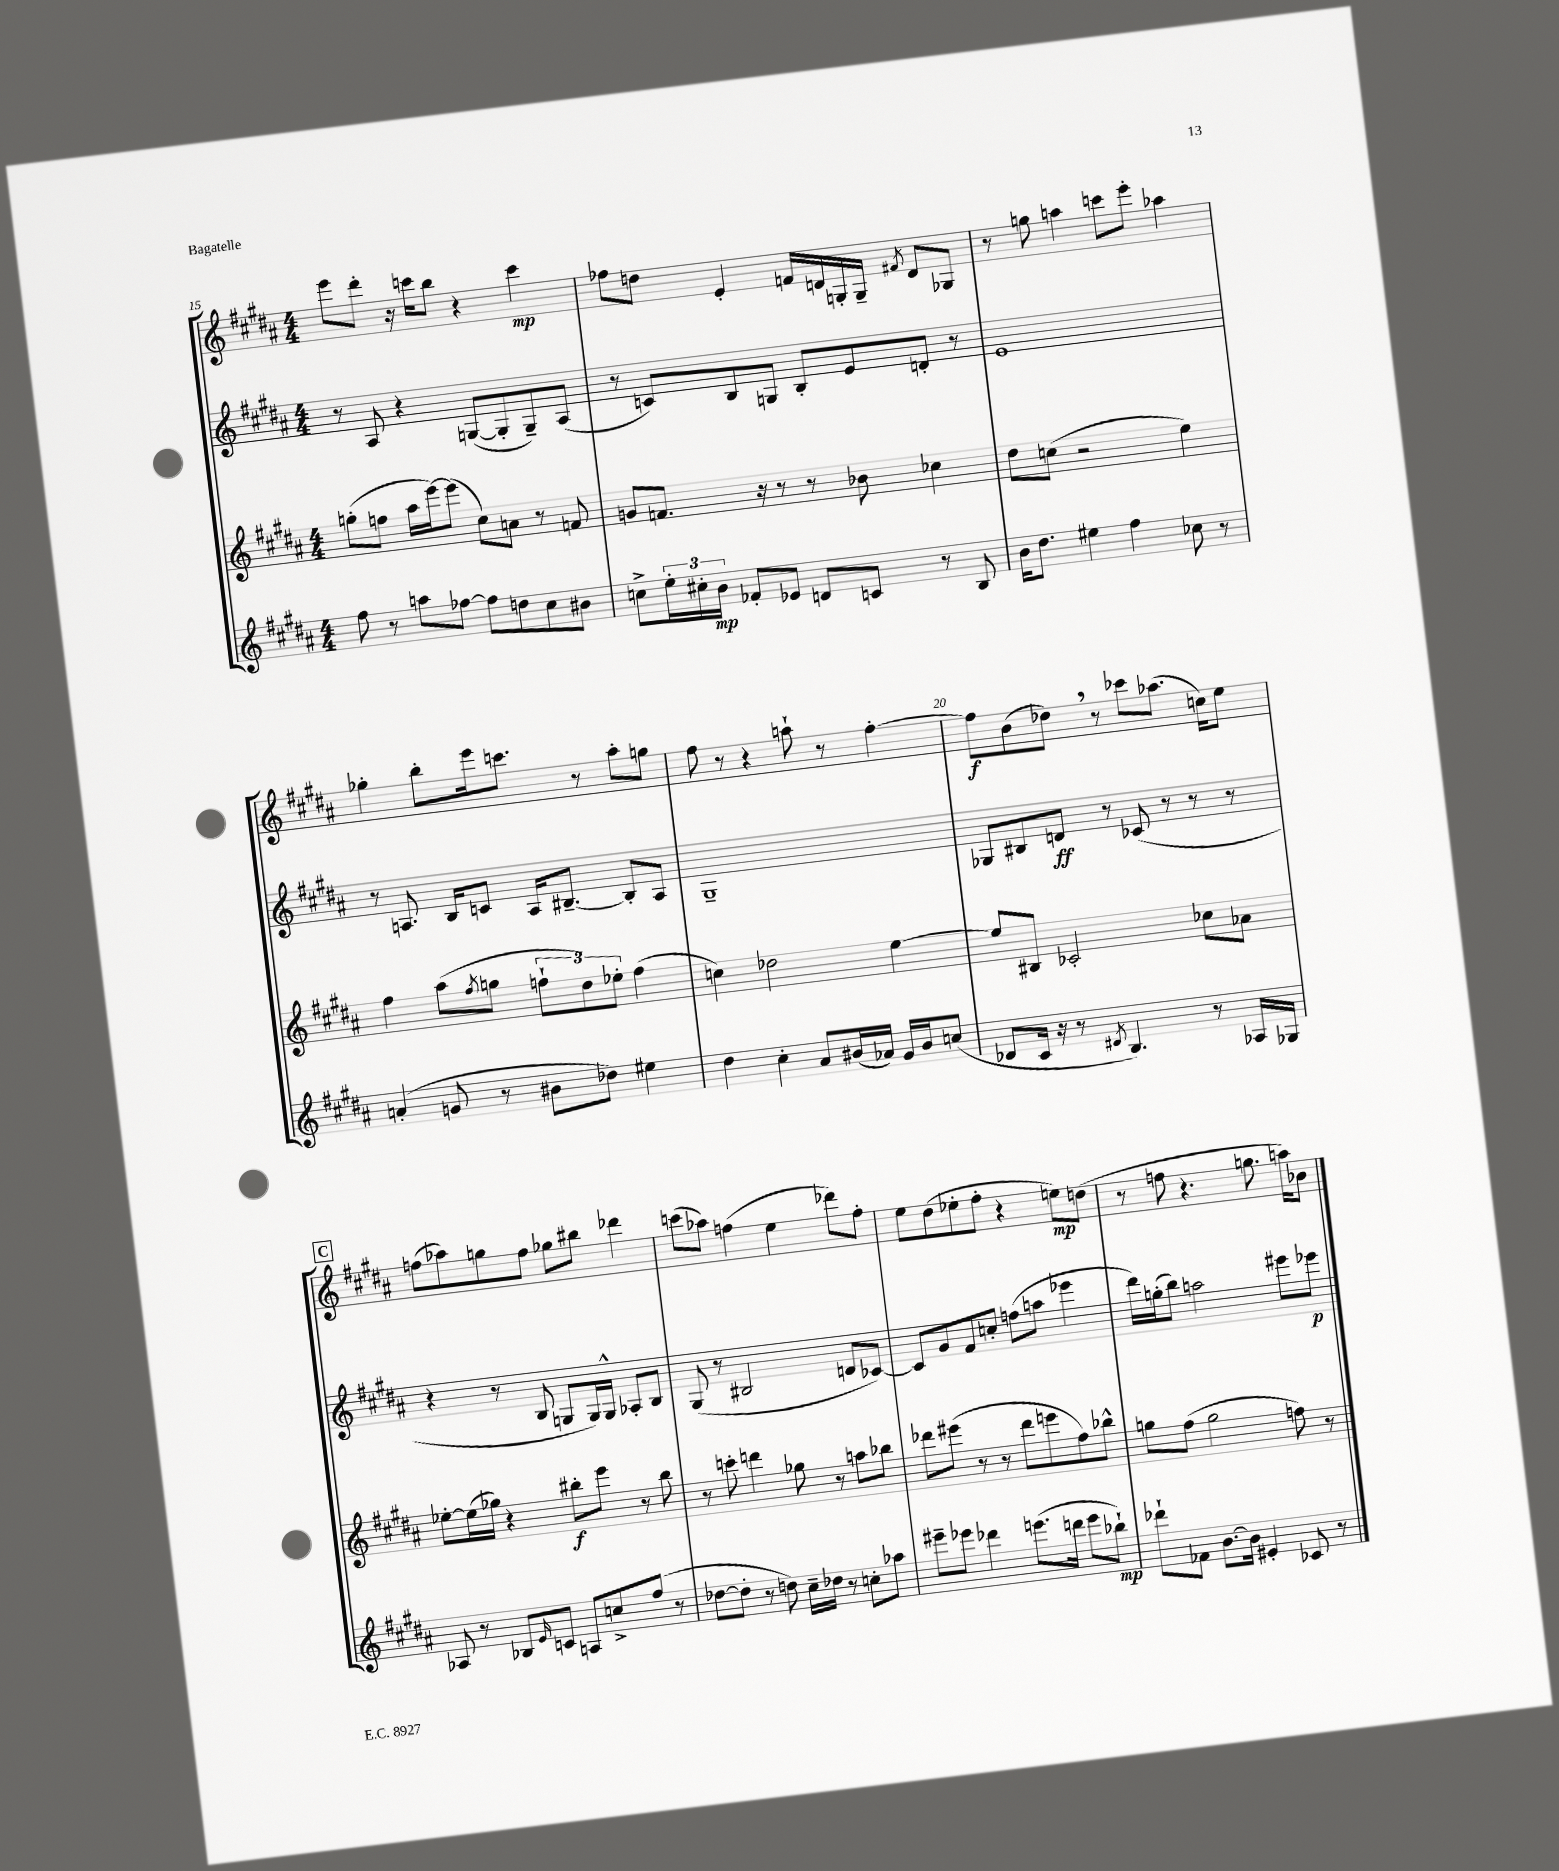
<<
\new StaffGroup <<
\new Staff = "s0" {
    \clef treble \key b \major \numericTimeSignature \time 4/4
    e'''8 dis'''8-. r16 c'''16 b''8 r4 c'''4\mp |
    fes''8 d''8 e'4-. f'16 d'16 g16-. g16-- \acciaccatura { fis'8 } d'8 ges8 |
    r8 g''8 a''4 c'''8 e'''8-. aes''4 |
    ges''4-. b''8-. e'''16 c'''8. r8 ais''8-. g''8 |
    fis''8 r8 r4 a''8-! r8 fis''4~-. |
    fis''8\f b'8( des''8) \breathe r8 ces'''8 aes''8.( c''16) e''8 |
    \mark \markup { \box "C" } f''8( aes''8) g''8 f''8 ges''8 bis''8 des'''4 |
    c'''8( aes''8) f''4( e''4 des'''8) f''8-. |
    e''8 dis''8( ees''8-. fis''8-. r4 e''8\mp) d''8( |
    r8 f''8 r4. g''8. a''16) bes'8 \bar "|." |
}
\new Staff = "s1" {
    \clef treble \key b \major \numericTimeSignature \time 4/4
    r8 ais8 r4 g8~( g8-. g8--) ais8( |
    r8 c'8) b8 g8 b8-. e'8 d'8-. r8 |
    e'1 |
    r8 a8. b16 c'8 a16 bis8.~-- bis8-. a8 |
    gis1-- |
    ges8 bis8 d'8\ff r8 ces'8( r8 r8 r8 |
    \mark \markup { \box "C" } r4 r8 b8 g8 g16) g16-^ aes8-. b8 |
    gis8( r8 bis2 d'8 ces'8~) |
    ces'8 gis'8 fis'8 c''8-. f''8( a''8 ees'''4 |
    dis'''16) g''16-.( b''8) a''2 eis'''8 ees'''8\p \bar "|." |
}
\new Staff = "s2" {
    \clef treble \key b \major \numericTimeSignature \time 4/4
    g''8-.( f''8 ais''16 e'''16~) e'''8( cis''8) a'8 r8 f'8 |
    g'8 f'8. r16 r8 r8 bes'8 ces''4 |
    dis''8 c''8( r2 e''4) |
    fis''4 ais''8( \acciaccatura { fis''8 } g''8 \tuplet 3/2 { f''8-! dis''8) ees''8-. } f''4( |
    c''4) des''2 e''4~ |
    e''8 bis8 ces'2-. ces''8 aes'8 |
    \mark \markup { \box "C" } ees''8~-. ees''16( ges''16) r4 bis''8-.\f e'''8 r8 bis''8 |
    r8 c'''8-. d'''4 ges''8 r8 a''8 bes''8 |
    des'''8 eis'''8( r8 r8 des'''8 e'''8 fis''8) bes''8-^ |
    g''8 fis''8( g''2 f''8) r8 \bar "|." |
}
\new Staff = "s3" {
    \clef treble \key b \major \numericTimeSignature \time 4/4
    fis''8 r8 a''8 fes''8~ fes''8 d''8 cis''8 bis'8 |
    c''8-> \tuplet 3/2 { e''16-. cis''16-. b'16\mp } fes'8-. ees'8 d'8 c'8 r8 b8 |
    b'16 dis''8. eis''4 fis''4 ces''8 r8 |
    a'4-.( g'8 r8 bis'8 des''8) eis''4 |
    dis''4 cis''4-. ais'8 bis'16( aes'16) gis'16 bis'16 c''8( |
    des'8 cis'16 r16 r8 \acciaccatura { dis'8 } b4.) r8 aes16 ges16 |
    \mark \markup { \box "C" } aes8 r8 bes8 \grace { e'16 } c'8 a8 c''8-> fis''8( r8 |
    des''8~ des''8-. r8 d''8) cis''16-- des''16 r8 c''8-. aes''8 |
    eis'''8-- ees'''8 des'''4 e'''8.( d'''16 e'''8 bes''8-!\mp) |
    des'''8-! fes'8 b'8.~ b'16 eis'4-. ces'8 r8 \bar "|." |
}
>>
>>
\layout { \context { \Score currentBarNumber = #15 \override BarNumber.break-visibility = ##(#f #t #t) barNumberVisibility = #(every-nth-bar-number-visible 5) } }
